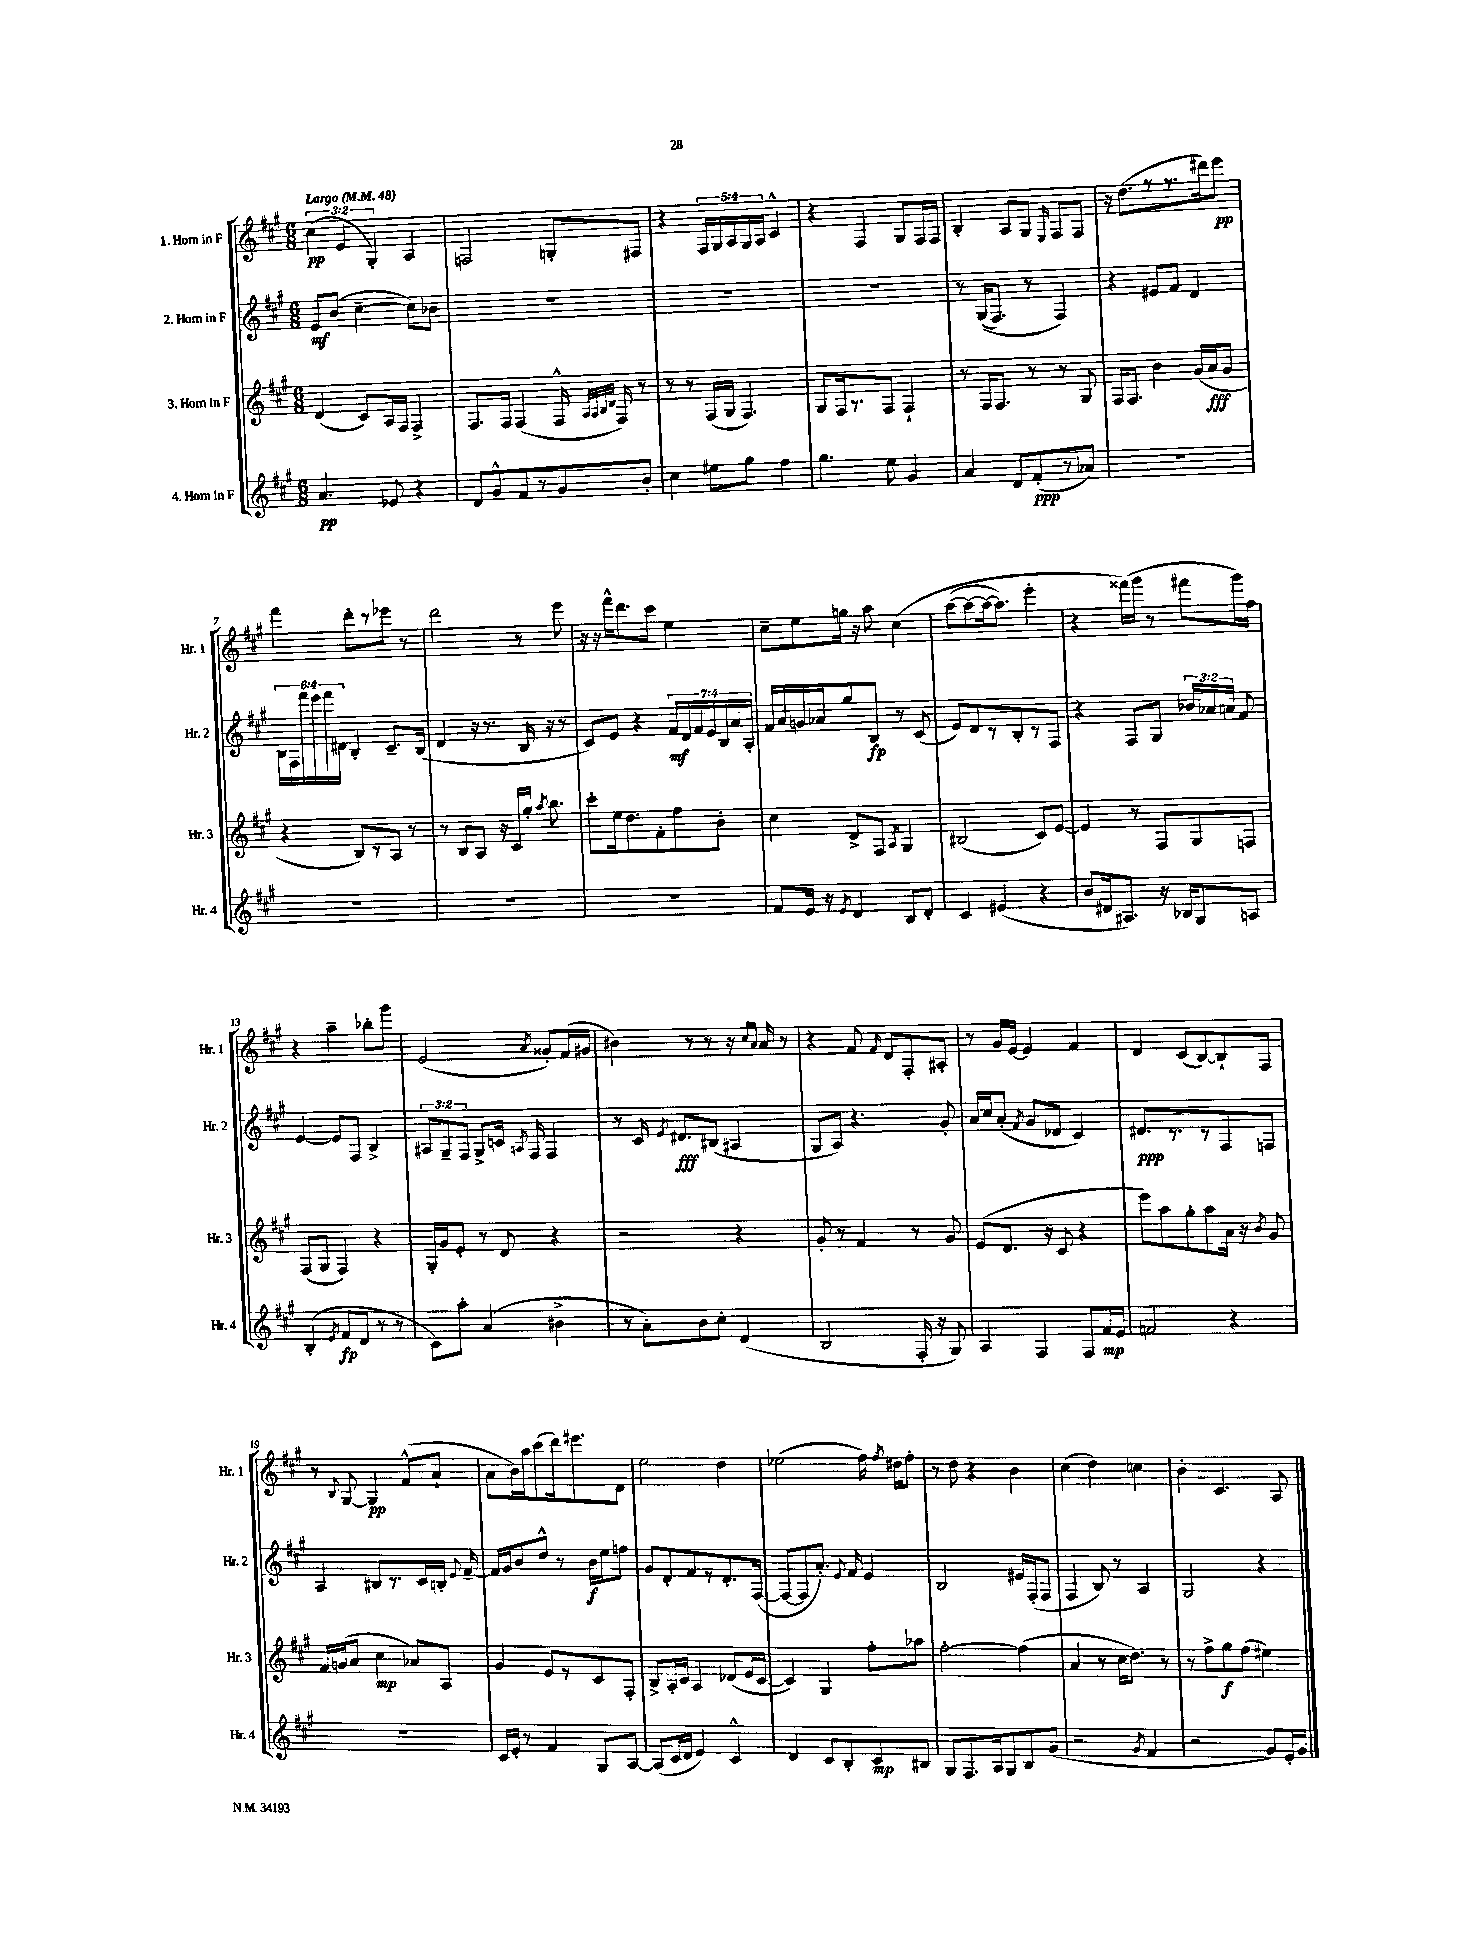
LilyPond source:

<<
\new StaffGroup <<
\new Staff = "s0" \with { instrumentName = "1. Horn in F" shortInstrumentName = "Hr. 1" } {
    \clef treble \key a \major \numericTimeSignature \time 6/8 \override Staff.TupletNumber.text = #tuplet-number::calc-fraction-text \tempo "Largo" 4 = 48
    \autoBeamOff \tuplet 3/2 { cis''4\pp( e'4 gis4-.) } a4 |
    f2 g8[-. fis8] |
    r4 \tuplet 5/4 { fis16[ gis16 a16 gis16 a16] } cis'4-^ |
    r4 fis4 gis8[ fis16 fis16] |
    b4-. a8[ gis8] \grace { e16 } fis8[ fis8] |
    r16 d''8.[( r8 r8. dis'''16) e'''8]\pp |
    fis'''4 d'''8[-. r8 ees'''8] r8 |
    d'''2 r8 e'''8 |
    r16 r16 fis'''16[-^ d'''8. cis'''8] e''4 |
    cis''8[-- e''8 g''16] r16 a''8 cis''4\( |
    a''8[~( a''8~ a''16~ a''8.]) e'''4-. |
    r4 fisis'''16[(\) gis'''16] r8 fis'''8[ gis'''16) fis''16] |
    r4 a''4-- bes''8[-. gis'''8] |
    e'2( \acciaccatura { a'8 } gisis'8[-.) fis'16( gis'16] |
    bis'4) r8 r8 r16 \grace { cis''16[ a'16] } a'16 r8 |
    r4 fis'8 \grace { fis'16 } d'8[ fis8-. ais8]-. |
    r8 gis'16[ e'16]~ e'4 fis'4 |
    d'4 cis'8[( b8~) b8-! fis8] |
    r8 \appoggiatura { b8 } gis8~ gis4\pp fis'8[-^( a'8]-! |
    a'8[ b'16) a''16 cis'''8( d'''16) eis'''8. d'8] |
    e''2 d''4 |
    ees''2( fis''16) \acciaccatura { fis''8 } dis''16[ fis''8]-. |
    r8 d''8 r4 b'4 |
    cis''4( d''4) c''4 |
    b'4-. cis'4. a8 \bar "|." |
}
\new Staff = "s1" \with { instrumentName = "2. Horn in F" shortInstrumentName = "Hr. 2" } {
    \clef treble \key a \major \numericTimeSignature \time 6/8 \override Staff.TupletNumber.text = #tuplet-number::calc-fraction-text
    \autoBeamOff e'8[\mf b'8]( cis''4~-- cis''8[) bes'8] |
    R2. |
    R2. |
    R2. |
    r8 gis16[(\( fis8.]) r8 fis4\) |
    r4 eis'8[ fis'8] d'4 |
    \tuplet 6/4 { b16[ fis16 fis'''16 e'''16 fis'''16 dis'16] } b4-. cis'8.[-- b16]( |
    d'4 r16 r8. b16 r16 r8 |
    cis'8[) e'8] r4 \tuplet 7/4 { fis'16[\mf d'16 fis'16 e'16 b16 a'16 a16]-. } |
    fis'16[ a'16 g'16 aes'16 gis''8 b8]\fp r8 cis'8( |
    e'8[) d'8 r8 b8-. r8 fis8] |
    r4 fis8[ gis8] \tuplet 3/2 { bes'16[ aes'16 a'16] } fis'8 |
    e'4~ e'8[ fis8] b4-> |
    \tuplet 3/2 { ais8[ gis8-- fis8] } gis8[-> c'16] \acciaccatura { a8 } fis16 fis4 |
    r8 cis'16 \acciaccatura { e'8 } dis'8.[\fff bis8]( ais4 |
    gis8[ a8]) r4. gis'8-. |
    a'16[ cis''16 a'8]-.( \acciaccatura { fis'8 } gis'8[ des'8] cis'4) |
    dis'8.[\ppp r8. r8 fis8 f8] |
    a4 bis8[ r8. cis'16 b16]-. \appoggiatura { e'8 } fis'16~-- |
    fis'16[ gis'16 b'8 d''8]-^ r8 b'16[\f e''16 f''8] |
    gis'8[ d'8-. fis'8 r8 d'8.-. fis16]~( |
    fis8[~ fis8 a'8.]-.) \appoggiatura { e'8 } fis'16 e'4 |
    b2 eis'16[ fis16-.( fis8] |
    fis4 b8) r8 a4 |
    gis2 r4 \bar "|." |
}
\new Staff = "s2" \with { instrumentName = "3. Horn in F" shortInstrumentName = "Hr. 3" } {
    \clef treble \key a \major \numericTimeSignature \time 6/8
    \autoBeamOff d'4( cis'8[) a16 fis16] fis4-> |
    fis8.[ fis16] fis4( fis16-^ \grace { a32[ a32 b32 d'32] } fis16) r8 |
    r8 r8 fis16[( gis16] fis4.) |
    gis8[ fis16 r8. fis8] fis4-! |
    r8 fis16[ fis8.] r8 r8 gis8 |
    fis16[ fis8.] b'4 gis'16[( a'16\fff gis'8] |
    r4 b8[) r8 a8] r8 |
    r8 b8[ a8] r16 cis'16[ gis''16]-. \acciaccatura { a''8 } b''8. |
    cis'''8[-. e''16 d''8. fis'8-. fis''8 b'8]-. |
    cis''4 d'8[-> fis8] \acciaccatura { a8 } gis4 |
    bis2( cis'8[) e'8]~ |
    e'4 r8 fis8[ gis8 f8] |
    fis8[( gis8] fis4) r4 |
    gis16[-. gis'16 e'8]-. r8 d'8 r4 |
    r2 r4 |
    gis'8-. r8 fis'4 r8 gis'8 |
    e'8[( d'8.] r16 cis'8 r4 |
    e'''8[) a''8 gis''8-. a''8 a'16] r16 \acciaccatura { b'8 } gis'8 |
    fis'16[ g'16( a'8] cis''4\mp aes'8[) a8] |
    gis'4 e'8[ r8 cis'8 fis8]-. |
    b8[-> a16-. cis'16] a4 des'8[( e'16 cis'16]~ |
    cis'4) gis4 fis''8[-. aes''8] |
    fis''2~-. fis''4( |
    a'4 r8 cis''16[ d''8.]) r8 |
    r8 fis''8[-> gis''8\f fis''8]( eis''4) \bar "|." |
}
\new Staff = "s3" \with { instrumentName = "4. Horn in F" shortInstrumentName = "Hr. 4" } {
    \clef treble \key a \major \numericTimeSignature \time 6/8
    \autoBeamOff a'4.\pp ees'8 r4 |
    d'8[ gis'8-^ fis'8 r8 gis'8 b'8]-. |
    cis''4 eis''8[ gis''8] fis''4 |
    gis''4. e''8 gis'4 |
    a'4 d'8[ fis'8-.\ppp( r8 aes'8]) |
    R2. |
    R2. |
    R2. |
    R2. |
    fis'8[ e'16] r16 \acciaccatura { e'8 } d'4 b8[ d'8]-. |
    cis'4 eis'4( r4 |
    b'8[ dis'16 ais8.]) r16 bes16[ gis8 a8] |
    b4-.( \acciaccatura { e'8 } fis'8[\fp d'8] r8 r8 |
    cis'8[) a''8]-. a'4( bis'4-> |
    r8 a'8[-.) b'8 cis''8]-. d'4( |
    b2 fis16-. r16 gis8) |
    a4 fis4 fis8[ fis'16\mp e'16] |
    f'2 r4 |
    r2. |
    cis'16[ e'16]-. r8 fis'4 gis8[ a8]~ |
    a8[( cis'16 d'16] e'4) cis'4-^ |
    d'4 cis'8[ b8-. cis'8\mp bis8] |
    gis8[ fis8. a16 gis8 b8 gis'8]( |
    r2 \acciaccatura { gis'8 } fis'4 |
    r2 gis'8[) e'16-. gis'16] \bar "|." |
}
>>
>>
